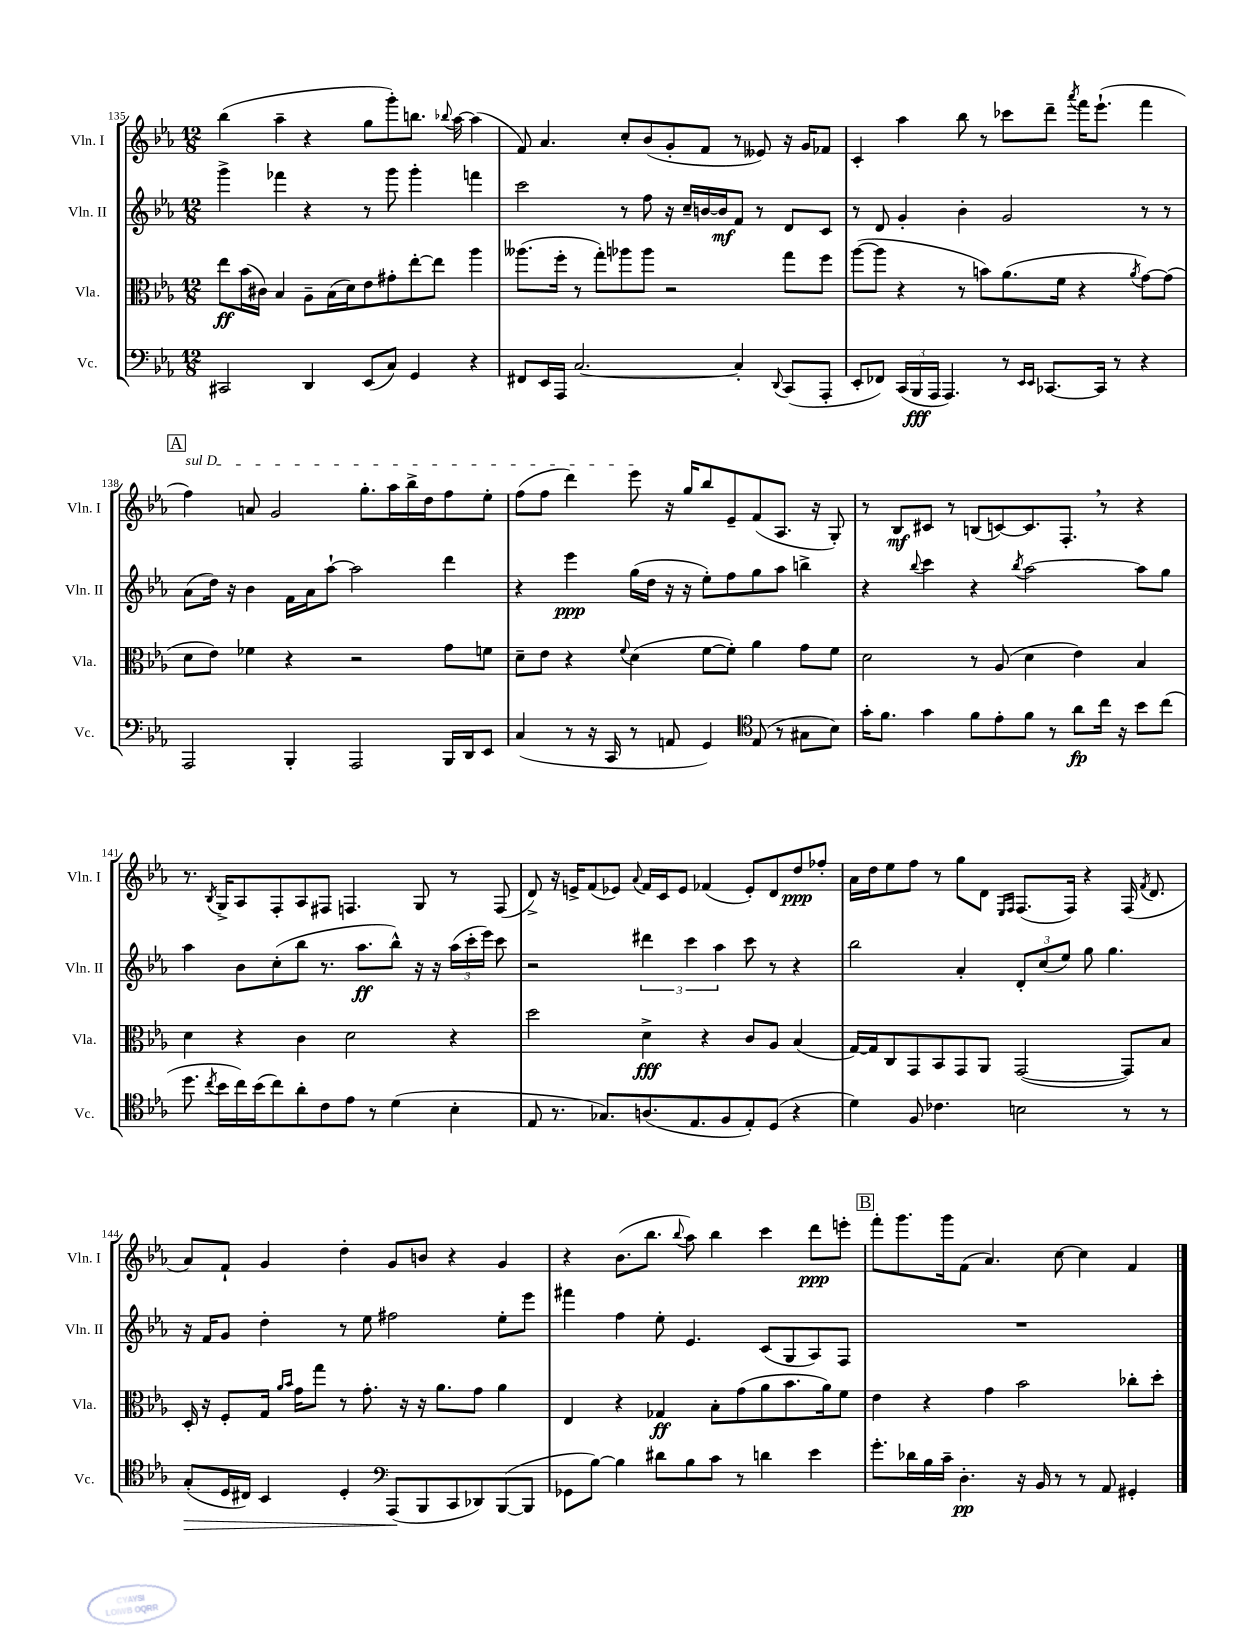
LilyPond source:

<<
\new StaffGroup <<
\new Staff = "s0" \with { instrumentName = "Vln. I" shortInstrumentName = "Vln. I" } {
    \clef treble \key ees \major \numericTimeSignature \time 12/8
    \autoBeamOff bes''4( aes''4-- r4 g''8[ g'''8-.) b''8.] \appoggiatura { bes''8 } aes''16~ aes''4( |
    f'8) aes'4. c''8[-. bes'8( g'8-. f'8] r8 eeses'8) r16 g'16[ fes'8] |
    c'4-. aes''4 bes''8 r8 ces'''8[ d'''8]-- \acciaccatura { aes'''8 } f'''16[ ees'''8.]-!( f'''4 |
    \mark \markup { \box "A" } \once \override TextSpanner.bound-details.left.text = \markup { \italic "sul D" } f''4\startTextSpan) a'8 g'2 g''8.[-. aes''16 bes''16-> d''16 f''8 ees''8]-. |
    f''8[( f''8] d'''4) ees'''8\stopTextSpan r16 g''16[ bes''8 ees'8-- f'8( aes8.] r16 g8-.) |
    r8 bes8[\mf cis'8] r8 b8[( c'8~) c'8. f8.]-. \breathe r8 r4 |
    r8. \acciaccatura { bes8 } g16[-> aes8 f8-. aes8 fis8] f4. g8 r8 f8( |
    d'8->) r16 e'16[-> f'8( ees'8]) \appoggiatura { aes'8 } f'16[ c'16 ees'8] fes'4( ees'8[-.) d'8 d''8\ppp fes''8]-. |
    aes'16[ d''16 ees''8 f''8] r8 g''8[ d'8] \grace { ees16[ f16] } f8.[( f16]) r4 f16( \acciaccatura { f'8 } d'8. |
    aes'8[) f'8]-! g'4 d''4-. g'8[ b'8] r4 g'4 |
    r4 bes'8.[( bes''8.] \appoggiatura { bes''8 } aes''8) bes''4 c'''4 d'''8[\ppp e'''8]-. |
    \mark \markup { \box "B" } f'''8[-. g'''8. g'''16 f'8]( aes'4.) c''8~ c''4 f'4 \bar "|." |
}
\new Staff = "s1" \with { instrumentName = "Vln. II" shortInstrumentName = "Vln. II" } {
    \clef treble \key ees \major \numericTimeSignature \time 12/8
    \autoBeamOff g'''4-> fes'''4 r4 r8 g'''8 g'''4-. f'''4 |
    c'''2 r8 f''8 r16 c''16[-- b'16~ b'16\mf f'8] r8 d'8[ c'8] |
    r8 d'8 g'4-. bes'4-. g'2 r8 r8 |
    \mark \markup { \box "A" } aes'8[( d''16]) r16 bes'4 f'16[ aes'16 aes''8]~-! aes''2 d'''4 |
    r4 ees'''4\ppp g''16[( d''16] r16 r16 ees''8[-.) f''8 g''8 aes''8] b''4-> |
    r4 \appoggiatura { bes''8 } c'''4 r4 \acciaccatura { bes''8 } aes''2~ aes''8[ g''8] |
    aes''4 bes'8[ c''8-.( bes''8] r8. aes''8.[\ff bes''8]-^) r16 r16 \tuplet 3/2 { aes''16[( c'''16-. ees'''16]) } c'''8 |
    r2 \tuplet 3/2 { dis'''4 c'''4 aes''4 } c'''8 r8 r4 |
    bes''2 aes'4-. \tuplet 3/2 { d'8[-. c''8( ees''8]) } g''8 g''4. |
    r16 f'16[ g'8] d''4-. r8 ees''8 fis''2 ees''8[-. ees'''8] |
    fis'''4 f''4 ees''8-. ees'4. c'8[( g8 aes8) f8] |
    \mark \markup { \box "B" } R1. \bar "|." |
}
\new Staff = "s2" \with { instrumentName = "Vla." shortInstrumentName = "Vla." } {
    \clef alto \key ees \major \numericTimeSignature \time 12/8
    \autoBeamOff ees''8[\ff bes'16( cis'16]) bes4 aes8[-- bes16( d'16) ees'8 gis'8-. ees''8~-. ees''8] aes''4 |
    aeses''8.[( f''16]-. r8 g''8[-.) aes''8 aes''8] r2 g''8[ f''8] |
    aes''8[~( aes''8] r4 r8 b'8[) aes'8.( f'16] r4 \acciaccatura { aes'8 } g'8[~) g'8]( |
    \mark \markup { \box "A" } d'8[ ees'8]) fes'4 r4 r2 g'8[ f'8] |
    d'8[-- ees'8] r4 \appoggiatura { f'8 } d'4( f'8[~ f'8]-.) aes'4 g'8[ f'8] |
    d'2 r8 aes8( d'4 ees'4) bes4 |
    d'4 r4 c'4 d'2 r4 |
    d''2 d'4->\fff r4 c'8[ aes8] bes4( |
    g16[~) g16 c8 g,8 bes,8 g,8 aes,8] g,2~( g,8[) bes8] |
    d16-. r16 f8[-. g16] \grace { aes'16[ bes'16] } g'16[ g''8] r8 g'8.-. r16 r16 aes'8.[ g'8] aes'4 |
    ees4 r4 ges4\ff bes8[-. g'8( aes'8 bes'8. aes'16) f'8] |
    \mark \markup { \box "B" } ees'4 r4 g'4 bes'2 ces''8[-. d''8]-. \bar "|." |
}
\new Staff = "s3" \with { instrumentName = "Vc." shortInstrumentName = "Vc." } {
    \clef bass \key ees \major \numericTimeSignature \time 12/8
    \autoBeamOff cis,2 d,4 ees,8[( c8]) g,4 r4 |
    fis,8[ ees,16 aes,,16] c2.~ c4-. \appoggiatura { d,8 } c,8[( aes,,8]-. |
    ees,8[-. fes,8]) \tuplet 3/2 { c,16[( bes,,16\fff aes,,16] } aes,,4.) r8 \grace { ees,16[ ees,16] } ces,8.[~ ces,16] r8 r4 |
    \mark \markup { \box "A" } aes,,2 bes,,4-. aes,,2 bes,,16[ d,16 ees,8] |
    c4( r8 r16 c,16 r8 a,8 g,4) \clef tenor ees8( r8 gis8[ bes8]) |
    g'16[-. f'8.] g'4 f'8[ ees'8-. f'8] r8 aes'8[\fp c''16] r16 bes'8[ c''8]( |
    d''8. \acciaccatura { c''8 } bes'16[ c''16) bes'16( c''8) aes'8-. c'8 ees'8] r8 d'4( bes4-. |
    ees8 r8. ges8.[) a8.( ees8. f8 ees8-.) d8]( r4 |
    d'4) f8 ces'4. b2 r8 r8 |
    g8[-.\>( d16 cis16]) bes,4 d4-. \clef bass aes,,8[\!( bes,,8 c,8 des,8) bes,,8~( bes,,8] |
    ges,8[ bes8]~) bes4 dis'8[ bes8 c'8] r8 d'4 ees'4 |
    \mark \markup { \box "B" } g'8.[-. des'16 bes16 c'16]-- d4.-.\pp r16 bes,16 r8 r8 aes,8 gis,4-. \bar "|." |
}
>>
>>
\layout { \context { \Score currentBarNumber = #135 } }
